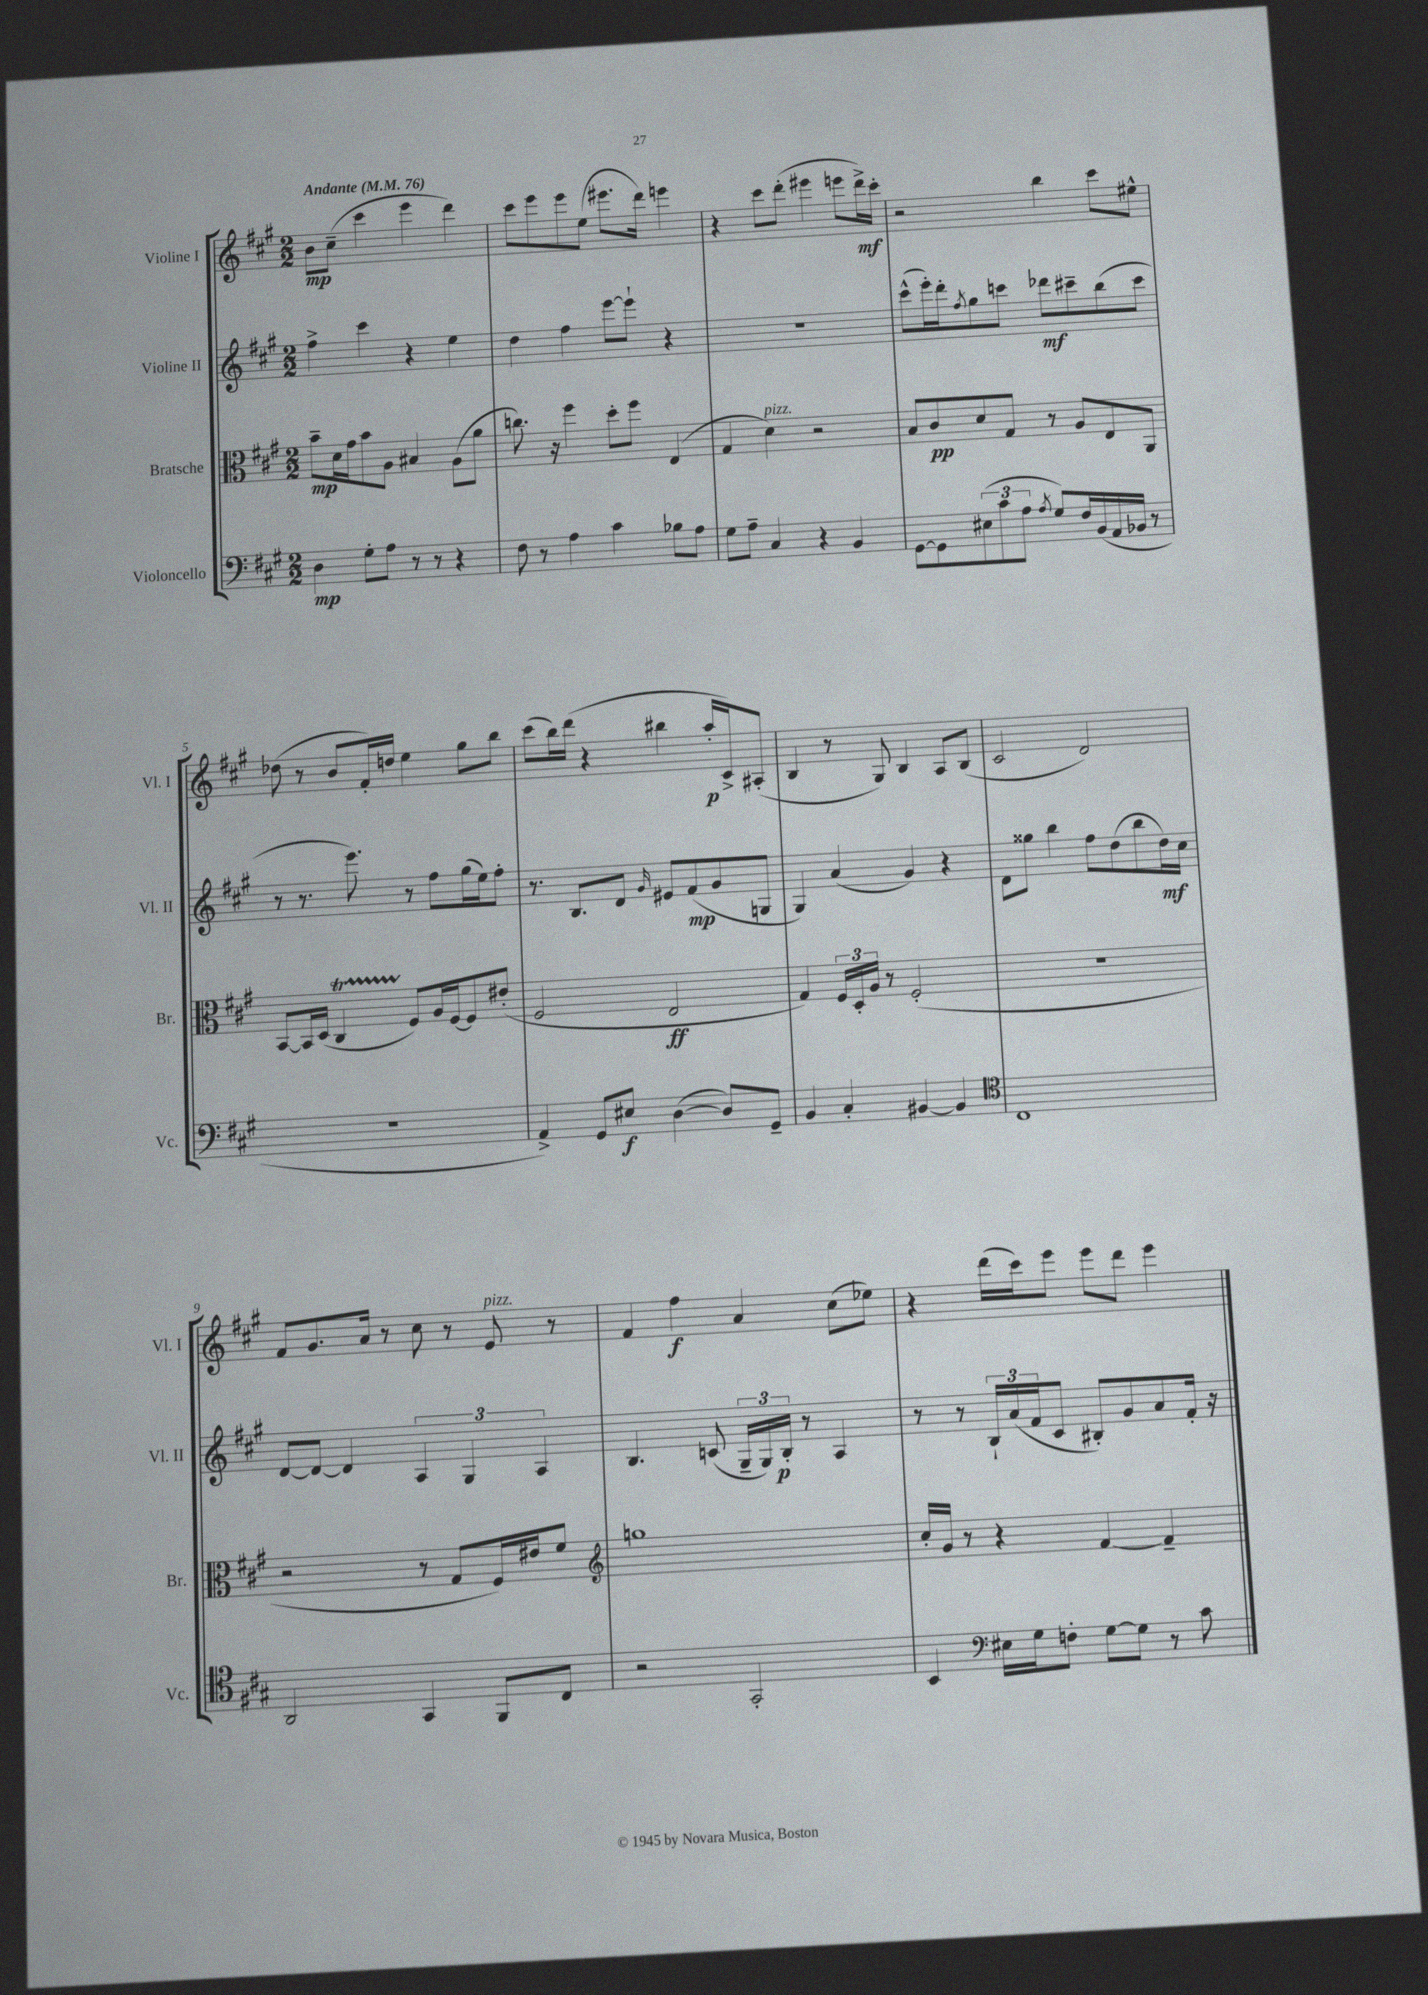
<<
\new StaffGroup <<
\new Staff = "s0" \with { instrumentName = "Violine I" shortInstrumentName = "Vl. I" } {
    \clef treble \key a \major \numericTimeSignature \time 2/2 \tempo "Andante" 4 = 76
    b'8\mp cis''8--( cis'''4 e'''4 d'''4) |
    cis'''8 e'''8 e'''8 e''8( eis'''8. d'''16) e'''4 |
    r4 cis'''8 d'''8-.( eis'''4 e'''8 d'''16->\mf) cis'''16-. |
    r2 b''4 cis'''8 eis''8-^ |
    des''8( r8 b'8 fis'16-.) d''16 e''4 gis''8 b''8 |
    cis'''8( b''16) d'''16( r4 bis''4 a''16-.\p cis'16->) ais8-.( |
    b4 r8 gis8) b4 a8 b8( |
    cis'2 d'2) |
    fis'8 gis'8. a'16 r8 cis''8 r8 e'8^\markup { \italic "pizz." } r8 |
    fis'4 fis''4\f a'4 cis''8( ees''8) |
    r4 d'''16( cis'''16) e'''8 e'''8 d'''8 e'''4 \bar "|." |
}
\new Staff = "s1" \with { instrumentName = "Violine II" shortInstrumentName = "Vl. II" } {
    \clef treble \key a \major \numericTimeSignature \time 2/2
    fis''4-> cis'''4 r4 e''4 |
    d''4 fis''4 e'''8~ e'''8-! r4 |
    R1 |
    cis'''8-^( e'''16-.) d'''16-. \acciaccatura { fis''8 } gis''8 c'''8 des'''8\mf cis'''8-- b''8( cis'''8 |
    r8 r8. e'''8.) r8 fis''8 gis''16( e''16) fis''8-. |
    r8. b8. d'8 \grace { gis'16 } eis'8 fis'8\mp( gis'8 g8 |
    gis4) a'4( gis'4) r4 |
    d'8 gisis''8 b''4 fis''8 d''8( b''8 d''16\mf) cis''16 |
    d'8~ d'8~ d'4 \tuplet 3/2 { a4 gis4 a4 } |
    b4. c'8( \tuplet 3/2 { gis16-- gis16) b16-.\p } r8 a4 |
    r8 r8 \tuplet 3/2 { b16-! a'16( fis'16 } cis'8 bis8-.) gis'8 a'8 fis'16-. r16 \bar "|." |
}
\new Staff = "s2" \with { instrumentName = "Bratsche" shortInstrumentName = "Br." } {
    \clef alto \key a \major \numericTimeSignature \time 2/2
    b'8--\mp d'16 gis'16 b'8 a8 bis4 a8( a'8 |
    c''8.) r16 fis''4 d''8-. fis''8 e4( |
    gis4 d'4^\markup { \italic "pizz." }) r2 |
    b8 cis'8\pp d'8 gis8 r8 a8 e8 a,8 |
    b,8~ b,16 d16( cis4\startTrillSpan fis8\stopTrillSpan) a16 fis16~ fis8 eis'8-.( |
    fis2 e2\ff |
    gis4) \tuplet 3/2 { fis16 d16-. a16 } r8 fis2-.( |
    R1 |
    r2 r8 gis8 fis16) eis'16 fis'8 |
    \clef treble g''1 |
    cis''16-. gis'16 r8 r4 fis'4~ fis'4-- \bar "|." |
}
\new Staff = "s3" \with { instrumentName = "Violoncello" shortInstrumentName = "Vc." } {
    \clef bass \key a \major \numericTimeSignature \time 2/2
    d4\mp gis8-. a8 r8 r8 r4 |
    fis8 r8 a4 cis'4 bes8 a8 |
    gis8 a8-- cis4 r4 b,4 |
    gis,8~ gis,8 \tuplet 3/2 { eis8( cis'8 a8 } \acciaccatura { a8 } gis8) fis16 b,16( a,16 bes,16 r8 |
    R1 |
    a,4->) gis,8 eis8\f d4~( d8) gis,8-- |
    b,4 cis4-. bis,4~ bis,4 |
    \clef tenor cis1 |
    a,2 gis,4 fis,8 cis8 |
    r2 gis,2-. |
    b,4 \clef bass eis16 gis16 f8-. gis8~ gis8 r8 cis'8 \bar "|." |
}
>>
>>
